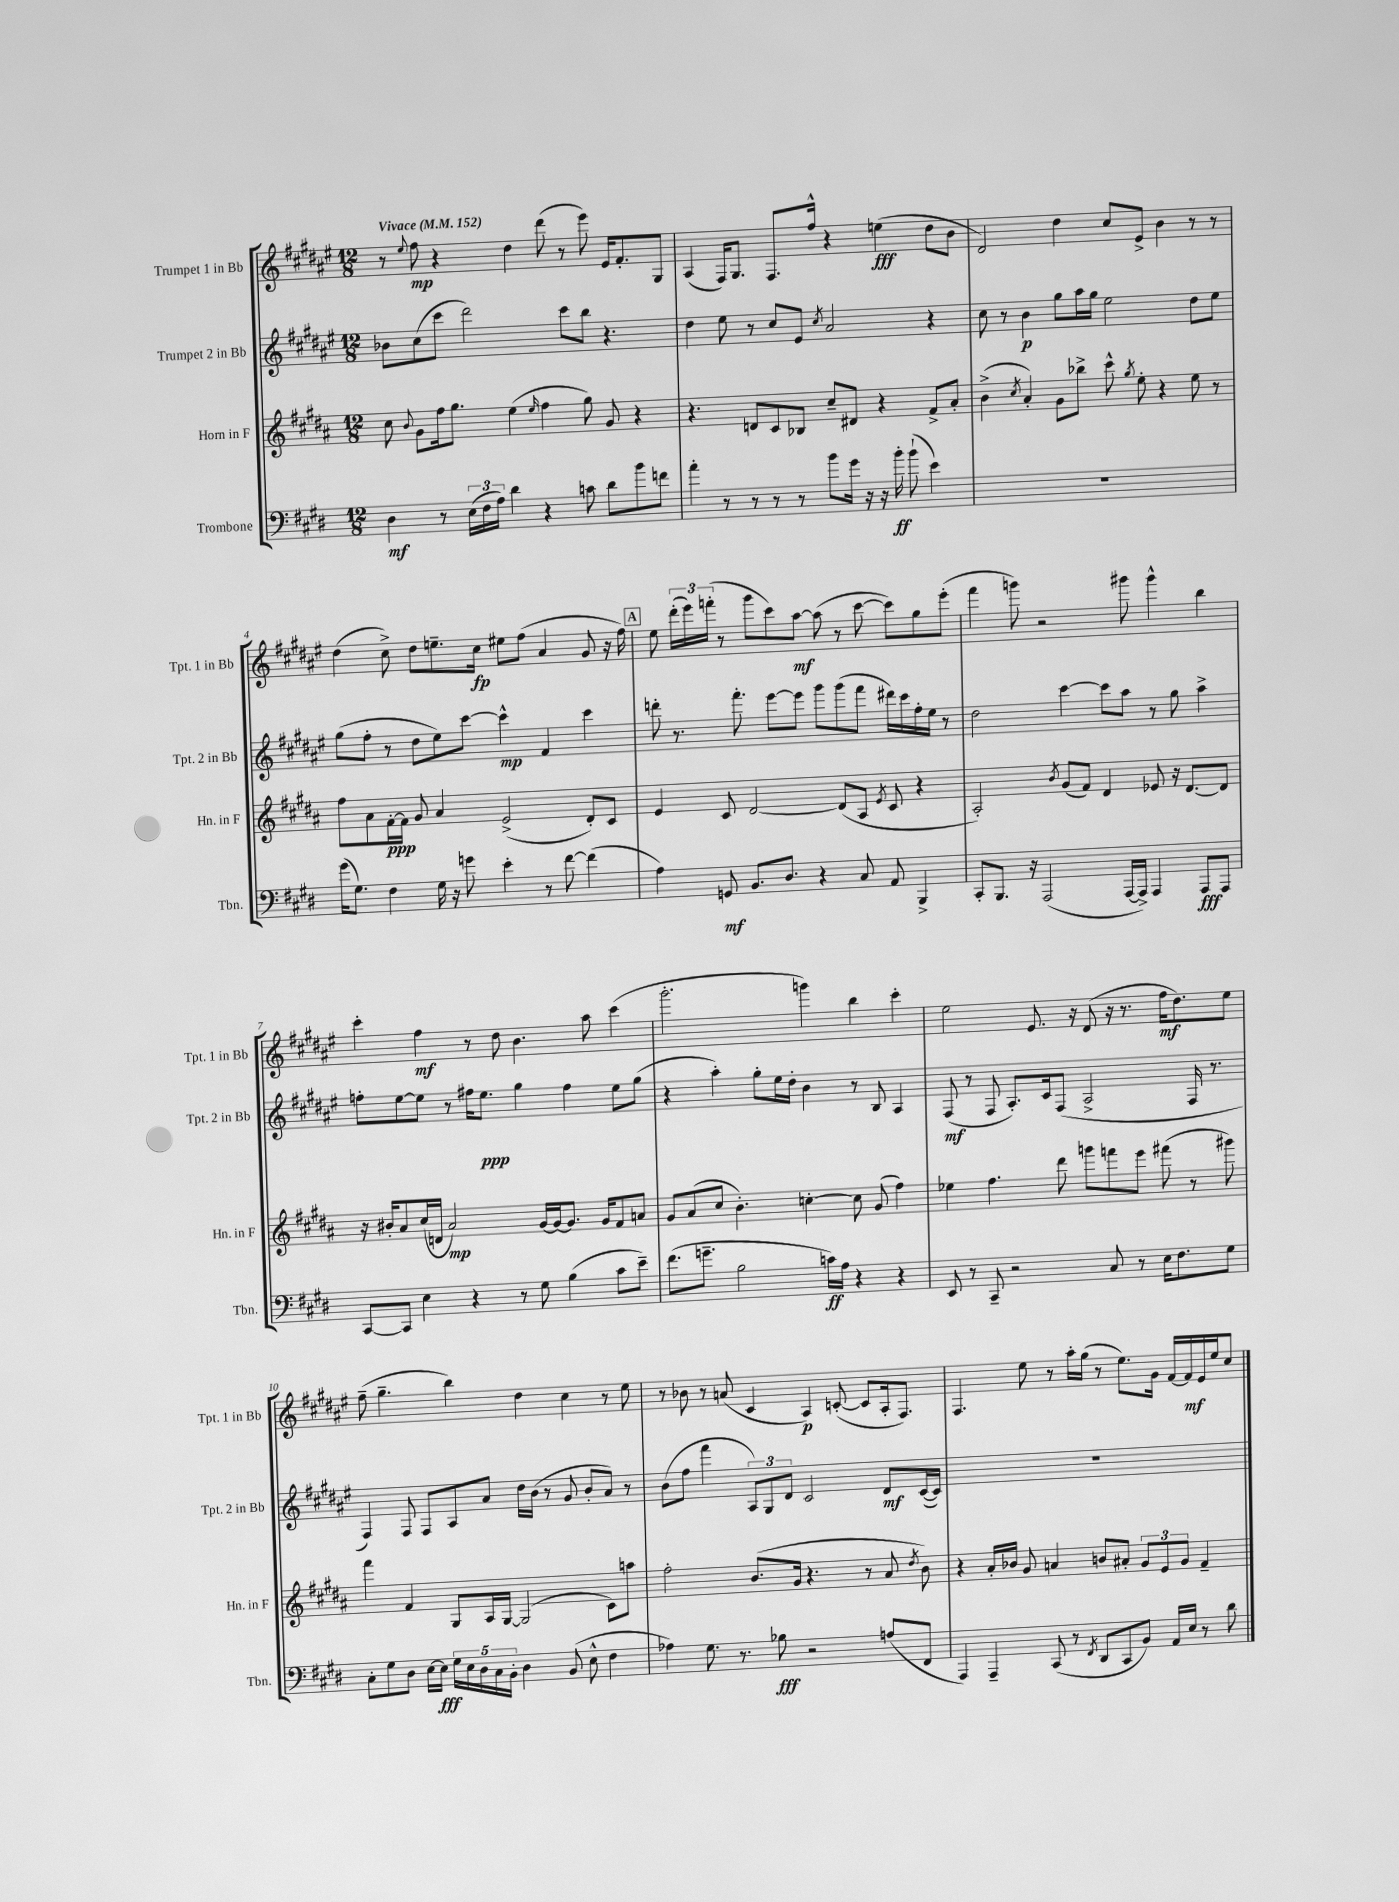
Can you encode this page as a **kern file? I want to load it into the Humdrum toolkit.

**kern	**kern	**kern	**kern
*staff4	*staff3	*staff2	*staff1
*clefF4	*clefG2	*clefG2	*clefG2
*k[f#c#g#d#]	*k[f#c#g#d#a#]	*k[f#c#g#d#a#e#]	*k[f#c#g#d#a#e#]
*M12/8	*M12/8	*M12/8	*M12/8
*MM152	*MM152	*MM152	*MM152
4D#\	8cc#\	8b-\L	8r
.	8qqb/	.	8qqee#/
.	8g#\L	(8cc#\	8ff#\
8r	16ff#\k	8ccc#\J	4r
.	8.gg#\J	.	.
(24E\LL	.	2ddd#\)	.
24F#\	.	.	.
24A\JJ)	.	.	.
4d#\	(4ee\	.	4dd#\
.	16qqee/	.	.
4r	4ff#\	.	(8ddd#\
.	.	8ccc#\L	8r
8c\	8gg#\)	8bb\J	8eee#\)
8d#\L	8g#/	4.r	16e#/LK
.	.	.	8.f#'/
8b\	4r	.	.
8f\J	.	.	8G#/J
=	=	=	=
4a'\	4.r	4dd#\	(4A#/
8r	.	8ee#\	16F#/LK)
.	.	.	8.G#/J
8r	8d/L	8r	.
8r	8c#/	8cc#/L	8.F#/L
8r	8B-/J	8e#/J	.
.	.	.	16ff#^^/Jk
.	.	8qcc#/	.
8b\L	8cc#~/L	2a#/	4r
16g#\Jk	8d#/J	.	.
16r	.	.	.
16r	4r	.	(4ee\
16b'\	.	.	.
(8b`\	.	.	.
4e\)	8f#^/L	4r	8dd#\L
.	8a#'/J	.	8b\J
=	=	=	=
1.r	(4b^\	8cc#\	2d#/)
.	.	8r	.
.	8qcc#/	.	.
.	4a#'/)	4b\	.
.	8g#\L	8gg#\L	4dd#\
.	8bb-^\J	16aa#\L	.
.	.	16gg#\JJ	.
.	8ccc#^^\	2ee#\	8cc#/L
.	8qgg#/	.	.
.	8ee'\	.	8e#^/J
.	4r	.	4b\
.	8ee\	8dd#\L	8r
.	8r	8ee#\J	8r
=	=	=	=
(16g#\LK	8ff#\L	(8gg#\L	(4dd#\
8.G#\J)	.	.	.
.	8a#\	8ff#'\J	.
4F#\	[16f#'\L	8r	8cc#^\)
.	16f#\]JJ	.	.
.	8g#/	8dd#\L	8dd#\L
16G#\	4a#/	8ee#\)	8.ee~\
16r	.	.	.
8g\	.	[8ccc#\J	.
.	.	.	16cc#\Jk
4e'\	(2e^/	4ccc#^^\]	8ee#\L
.	.	.	(8ff#\J
8r	.	4f#/	4a#/
[8f#\	.	.	.
(4f#\]	8d#'/L)	4ccc#\	8g#/
.	8c#/J	.	16r
.	.	.	16ff#\)
=	=	=	=
4A\)	4e/	8ddd'\	8ee#\
.	.	8.r	(24ddd#'\LL
.	.	.	24eee#\)
.	.	.	(24fff'\JJ
8GG/	8c#/	.	8r
.	.	8.fff#'\	.
8.BB/L	[2d#/	.	8ggg#\L
.	.	[8eee#\L	8ccc#\)
8.D#/J	.	.	.
.	.	8eee#\]J	[8aa#\J
4r	.	8ggg#\L	(8aa#\]
.	(8d#/]L	(8ggg#\	8r
8C#/	8A#/J	8fff#\J	[8ccc#\
.	8qe/	.	.
8AA/	8c#/	16ddd#\LL)	8ccc#\]L)
.	.	16ccc#\	.
4BBB^/	4r	16ff#'\	8gg#\
.	.	16ee#\JJ	.
.	.	8r	(8eee#'\J
=	=	=	=
8CC#'/L	2A#'/)	2dd#\	4fff#\
8.BBB/J	.	.	.
.	.	.	8ggg\)
16r	.	.	.
(2AAA/	.	.	2r
.	8qb/	.	.
.	(8g#/L	[4ccc#\	.
.	8f#/J)	.	.
.	4d#/	8ccc#\]L	.
[16AAA/LL	.	8aa#\J	8ggg#\
16AAA^/]JJ)	.	.	.
4AAA/	8e-/	8r	4ggg#^^\
.	16r	8gg#\	.
.	[8.d#/L	.	.
8AAA/L	.	4aa#^\	4bb\
8AAA/J	8d#/]J	.	.
=	=	=	=
[8CC#/L	16r	8ff'\L	4ccc#'\
.	16b#'/LK	.	.
8CC#/]J	8a#/	[8ee#\	.
4E\	(16cc#/L	8ee#\]J	4ff#\
.	16d/JJ	.	.
.	2a#/)	8r	.
4r	.	16ff#\LK	8r
.	.	8.ee#\J	.
.	.	.	8dd#\
8r	.	4gg#\	4.b\
8G#\	[16g#/LL	.	.
.	16g#/_J	.	.
(4B\	8.g#/]J	4ff#\	.
.	.	.	8aa#\
.	16g#/LK	.	.
8c#\L	8f#/	8ee#\L	(4ccc#\
8e~\J)	8a/J	(8gg#\J	.
=	=	=	=
(8.f#\L	8g#/L	4r	2.ggg#'\
.	(8a#/	.	.
8.g~\J	.	.	.
.	8cc#/J	4aa#'\)	.
2B\	4.b'\)	.	.
.	.	8gg#'\L	.
.	.	16ee#\L	.
.	.	16dd#'\JJ	.
.	[4cc'\	4b\	4ggg\)
16c\LL)	.	.	.
16A\JJ	.	.	.
4r	8cc\]	8r	4bb\
.	(8g#/	8B/	.
4r	4ff#\)	4A#/	4ccc#'\
=	=	=	=
8EE/	4ee-\	(8F#/	2ee#\
8r	.	8r	.
8CC#~/	4.ff#\	8F#/	.
2r	.	8.A#'/L)	.
.	.	.	8.e#/
.	.	16c#/k	.
.	8ddd#\	(8F#/J	.
.	.	.	16r
.	8ggg\L	2A#^/	(8d#/
8C#/	8fff\	.	16r
.	.	.	8.r
8r	8eee\J	.	.
16E\LK	(8fff#\	.	16ff#\LK
8.F#\	.	.	8.dd#\)
.	8r	16F#/	.
.	.	8.r	.
8G#\J	8ggg#\)	.	8ee#\J
=	=	=	=
8C#'\L	4fff#\	4F#/)	(8ff#~\
8G#\	.	.	4.gg#~\
8D#\J	4f#/	8F#/	.
[16E\LL	.	8F#/L	.
16E\]JJ	.	.	.
20G#\LL	8G#/L	8A#/	4bb\)
20E\	.	.	.
20D#\	.	.	.
.	16A#/L	8a#/J	.
20C#\	.	.	.
.	[16G#/JJ	.	.
20BB'\JJ	.	.	.
4D#\	(2G#/]	16dd#\LL	4dd#\
.	.	(16b\JJ	.
.	.	8r	.
(8BB/	.	8g#/	4cc#\
8E^^\	.	8b'/L	.
4F#\	8c#\L)	8a#/J)	8r
.	8aa\J	8r	8ee#\
=	=	=	=
4A-\)	2ff#'\	(8b\L	8r
.	.	8ff#\J	8b-\
8.G#\	.	4fff#\	8r
.	.	.	(8a/
8.r	.	.	.
.	(8.b/L	12A#/L)	4c#/
.	.	12G#/	.
8B-\	.	.	.
.	.	12d#/J	.
.	16g#/Jk	.	.
2r	4.r	2c#/	4A#/)
.	.	.	([8c'/
.	8r	.	8c/]L
(8A/L	8a#/	8d#/L	16A#'/k
.	.	.	8.F#/J)
.	8qdd#/	.	.
8FF#/J	8b\)	([16c#/L	.
.	.	16c#/]JJ)	.
=	=	=	=
4AAA/)	4r	1.r	4.F#/
4AAA~/	16a#'/LL	.	.
.	16b-/JJ	.	.
.	8g#/	.	8ee#\
(8CC#/	4a/	.	8r
8r	.	.	16aa#'\LL
.	.	.	(16gg#\JJ
8qFF#/	.	.	.
8DD#/L	8b/L	.	8r
8CC#/	8a#'/J	.	8.ee#\L)
8BB/J)	12g#/L	.	.
.	.	.	16g#\Jk
.	12e/	.	.
16AA/LL	.	.	[16f#/LL
.	12g#/J	.	.
16E/JJ	.	.	16f#/]
8r	4f#~/	.	16e#/
.	.	.	16ee#/J
8d#\	.	.	8cc#/J
==	==	==	==
*-	*-	*-	*-
